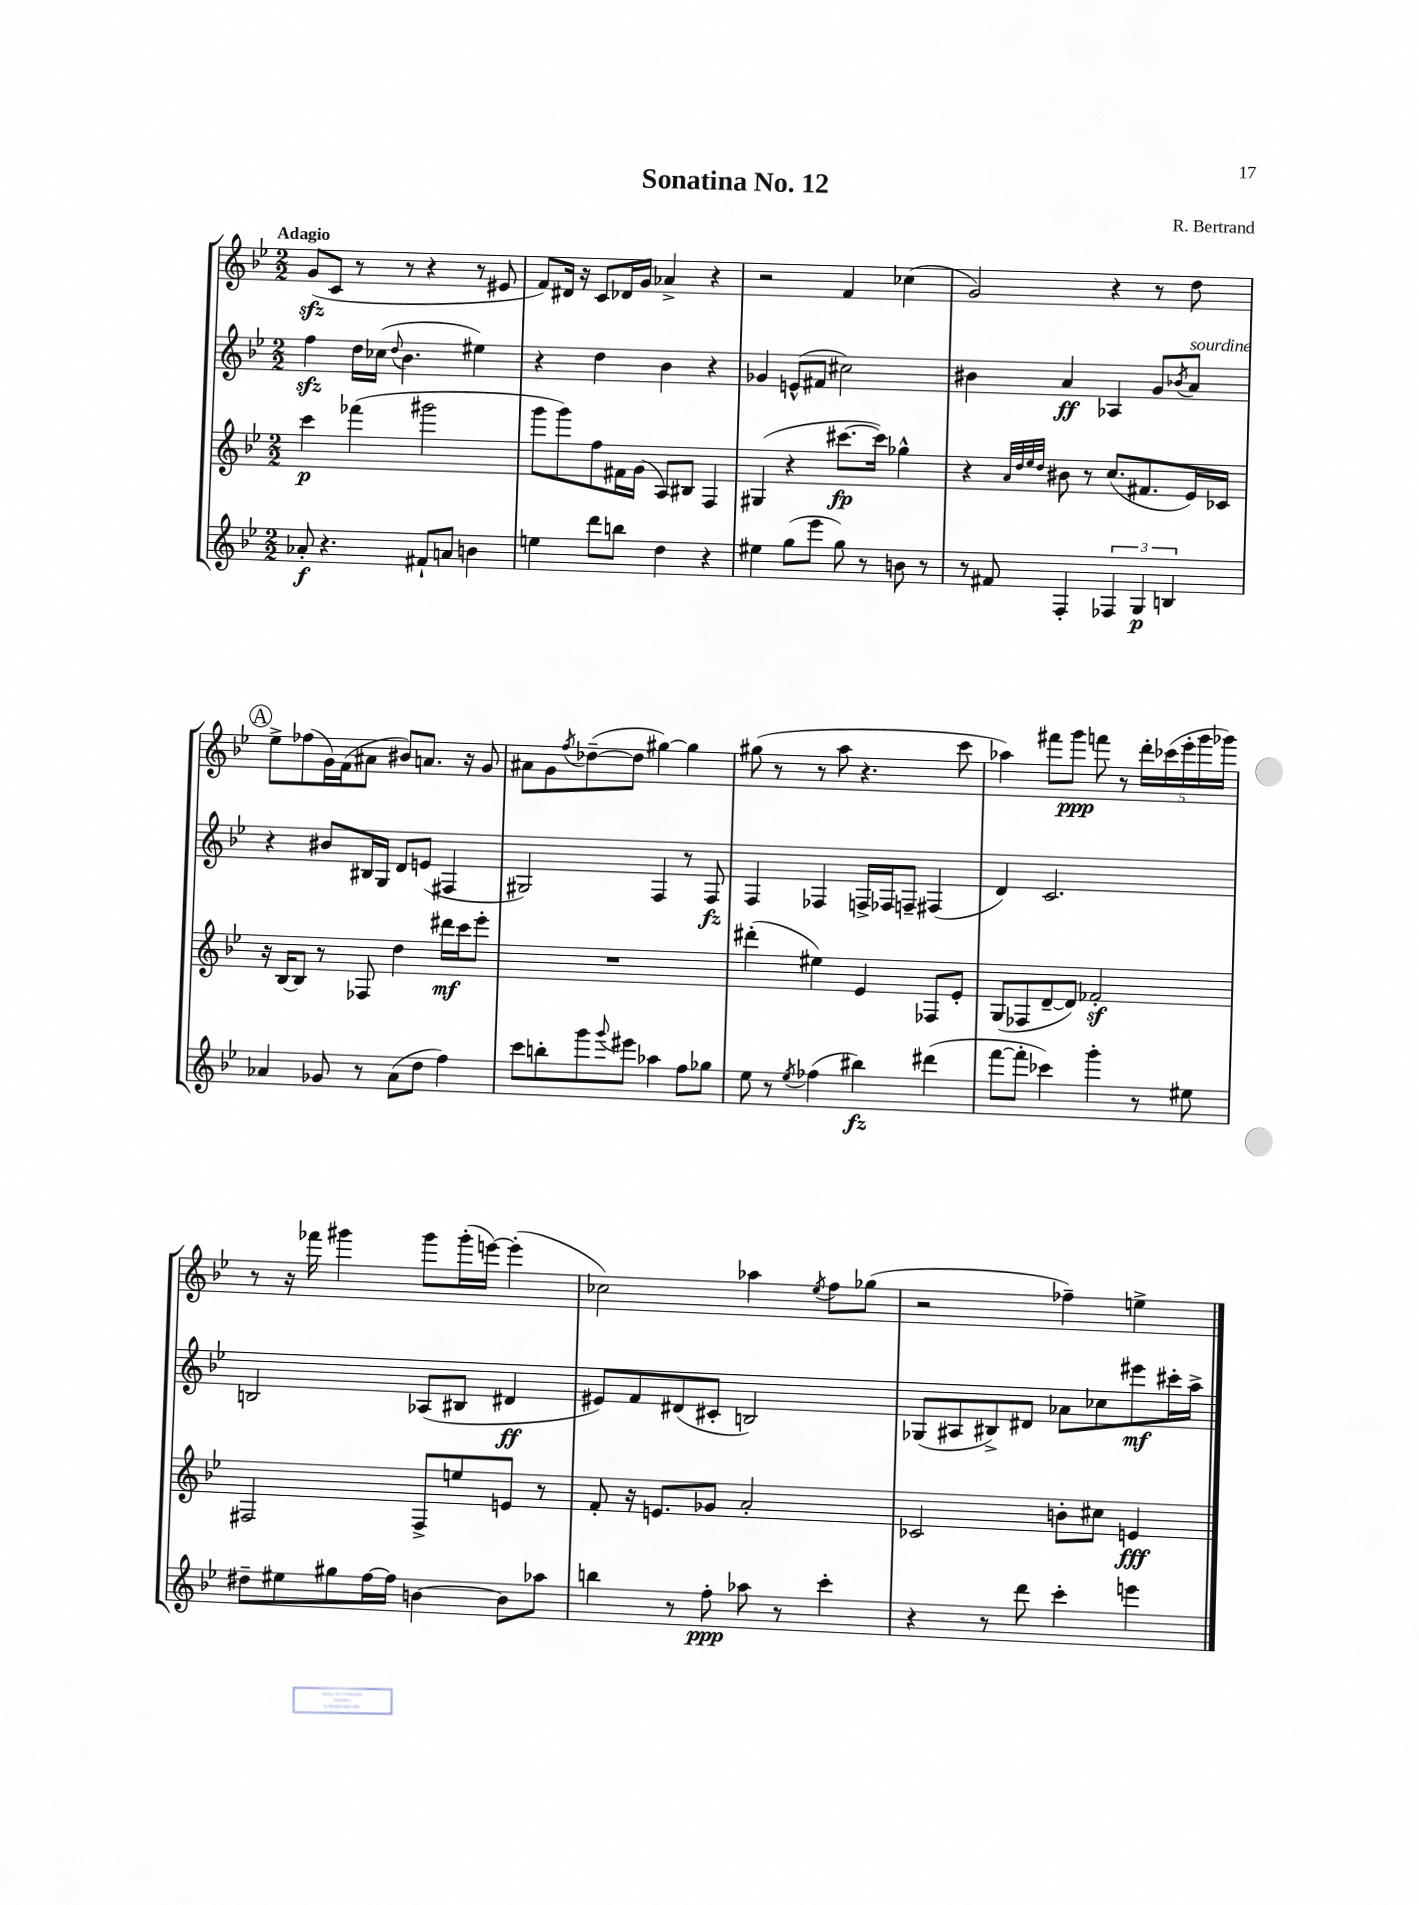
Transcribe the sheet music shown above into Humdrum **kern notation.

**kern	**dynam	**kern	**dynam	**kern	**dynam	**kern	**dynam
*part4	*part4	*part3	*part3	*part2	*part2	*part1	*part1
*staff4	*staff4	*staff3	*staff3	*staff2	*staff2	*staff1	*staff1
*clefG2	*	*clefG2	*	*clefG2	*	*clefG2	*
*k[b-e-]	*	*k[b-e-]	*	*k[b-e-]	*	*k[b-e-]	*
*M2/2	*	*M2/2	*	*M2/2	*	*M2/2	*
=1	=1	=1	=1	=1	=1	=1	=1
!	!	!	!	!	!	!LO:TX:a:B:t=Adagio	!
8a-X'/	f	4ccc\	p	4ffzz\	.	(8gzz/L	.
4.r	.	.	.	.	.	8c/J	.
.	.	(4fff-X\	.	16dd\LL	.	8r	.
.	.	.	.	(16cc-X\JJ	.	.	.
.	.	.	.	8qqdd/	.	.	.
.	.	.	.	4.b-\	.	8r	.
8f#X`/L	.	2ggg#X\	.	.	.	4r	.
8an/J	.	.	.	.	.	.	.
4bn\	.	.	.	4ee#X\)	.	8r	.
.	.	.	.	.	.	8e#X/	.
=2	=2	=2	=2	=2	=2	=2	=2
4een\	.	8ggg\L	.	4r	.	8f/L)	.
.	.	8ggg\)	.	.	.	16d#X/Jk	.
.	.	.	.	.	.	16r	.
8ddd\L	.	8ff\	.	4dd\	.	8c/L	.
8bbn\J	.	16f#X\L	.	.	.	16d-X/L	.
.	.	(16g\JJ	.	.	.	16g/JJ	.
4dd\	.	8A/L)	.	4b-\	.	4a-X^/	.
.	.	8B#X/J	.	.	.	.	.
4r	.	4F/	.	4r	.	4r	.
=3	=3	=3	=3	=3	=3	=3	=3
4ee#X\	.	(4G#X/	.	4g-X/	.	2r	.
(8gg\L	.	4r	.	(8en^^/L	.	.	.
8eee-\J	.	.	.	8f#X/J	.	.	.
8gg\)	.	[8.ccc#X\L	fp	2cc#X\)	.	4f/	.
8r	.	.	.	.	.	.	.
.	.	16ccc#\Jk])	.	.	.	.	.
8bn\	.	4gg-X^^\	.	.	.	(4cc-X\	.
8r	.	.	.	.	.	.	.
=4	=4	=4	=4	=4	=4	=4	=4
8r	.	4r	.	4b#X\	.	2g/)	.
8f#X/	.	.	.	.	.	.	.
.	.	32qqa/LLL	.	.	.	.	.
.	.	32qqdd/	.	.	.	.	.
.	.	32qqee-/	.	.	.	.	.
.	.	32qqdd/JJJ	.	.	.	.	.
4F'/	.	8b#X\	.	4a/	ff	.	.
.	.	8r	.	.	.	.	.
6F-X/	.	(8.cc/L	.	4A-X/	.	4r	.
6G/	p	.	.	.	.	.	.
.	.	8.f#X/	.	.	.	.	.
.	.	.	.	8g/L	.	8r	.
6Bn/	.	.	.	.	.	.	.
.	.	.	.	8qb-X/	.	.	.
!	!	!	!	!LO:TX:a:i:t=sourdine	!	!	!
.	.	16e-/L)	.	8a/J	.	8dd\	.
.	.	16c-X/JJ	.	.	.	.	.
!!LO:LB:g=z
!!LO:REH:place=s1:t=A
=5	=5	=5	=5	=5	=5	=5	=5
4a-X/	.	16r	.	4r	.	8ee-^\L	.
.	.	[16B-/KL	.	.	.	.	.
.	.	8B-/J]	.	.	.	(8ff-X\	.
8g-X/	.	8r	.	8b#X/L	.	16g\L)	.
.	.	.	.	.	.	(16f\J	.
8r	.	8F-X/	.	16B#X/L	.	8a#X\J	.
.	.	.	.	16G/JJ	.	.	.
(8a-\L	.	4dd\	.	8d/L	.	8b#X/L)	.
8dd\J	.	.	.	(8en/J	.	8.an/J	.
4ff\)	.	16ddd#X\LL	mf	4F#X/	.	.	.
.	.	16ccc\J	.	.	.	16r	.
.	.	8eee-'\J	.	.	.	8g/	.
=6	=6	=6	=6	=6	=6	=6	=6
8ccc\L	.	1r	.	2G#X/)	.	8a#X\L	.
8bbn'\	.	.	.	.	.	8g\	.
.	.	.	.	.	.	8qff/	.
8ggg\	.	.	.	.	.	([8dd-X~\	.
8qqggg/	.	.	.	.	.	.	.
8eee#X\J	.	.	.	.	.	8dd-\J]	.
4aa-X\	.	.	.	4F/	.	[4gg#X\)	.
8ff\L	.	.	.	8r	.	4gg#\]	.
8gg-X\J	.	.	.	8F/	fz	.	.
=7	=7	=7	=7	=7	=7	=7	=7
8ee-\	.	(4ddd#X'\	.	4F/	.	(8gg#X\	.
8r	.	.	.	.	.	8r	.
8qee-/	.	.	.	.	.	.	.
(4ff-X\	.	4ee#X\)	.	4F-X/	.	8r	.
.	.	.	.	.	.	8aa\	.
4bb#X\)	fz	4e-/	.	16Fn^/LL	.	4.r	.
.	.	.	.	16F-X/J	.	.	.
.	.	.	.	8Fn~/J	.	.	.
(4ddd#X\	.	8F-X/L	.	(4F#X/	.	.	.
.	.	8e-'/J	.	.	.	8ccc\	.
=8	=8	=8	=8	=8	=8	=8	=8
[8fff\L	.	(8G/L	.	4d/)	.	4aa-X\)	.
8fff'\J]	.	8F-X/	.	.	.	.	.
4ccc-X\)	.	[8d~/	.	2.c/	.	8fff#X\L	.
.	.	8d/J])	.	.	.	8ggg\J	ppp
4ggg'\	.	2f-Xz'/	.	.	.	8fffn\	.
.	.	.	.	.	.	8r	.
8r	.	.	.	.	.	20ddd'\LL	.
.	.	.	.	.	.	(20ccc-X\	.
.	.	.	.	.	.	20eee-'\	.
8ee#X\	.	.	.	.	.	.	.
.	.	.	.	.	.	20ggg\	.
.	.	.	.	.	.	20ggg-X\JJ)	.
!!LO:LB:g=z
=9	=9	=9	=9	=9	=9	=9	=9
8dd#X~\L	.	2F#X/	.	2Bn/	.	8r	.
8ee#X\	.	.	.	.	.	16r	.
.	.	.	.	.	.	16fff-X\	.
8gg#X\	.	.	.	.	.	4ggg#X\	.
[16ff\L	.	.	.	.	.	.	.
16ff\JJ]	.	.	.	.	.	.	.
[4bn\	.	8F#^/L	.	(8A-X/L	.	8ggg#\L	.
.	.	8een/	.	8B#X/J	.	(16ggg#'\L	.
.	.	.	.	.	.	[16eeen\JJ)	.
8b\L]	.	8en/J	.	4d#X/	ff	(4eee'\]	.
8aa-X\J	.	8r	.	.	.	.	.
=10	=10	=10	=10	=10	=10	=10	=10
4bbn\	.	8f'/	.	8e#X/L)	.	2cc-X\)	.
.	.	16r	.	8f/	.	.	.
.	.	8.en/L	.	.	.	.	.
8r	.	.	.	(8d#X/	.	.	.
8ff'\	ppp	8g-X/J	.	8c#X'/J	.	.	.
8aa-X\	.	2a'/	.	2Bn/)	.	4aa-X\	.
8r	.	.	.	.	.	.	.
.	.	.	.	.	.	8qee-/	.
4ccc'\	.	.	.	.	.	8ff\L	.
.	.	.	.	.	.	(8gg-X\J	.
=11	=11	=11	=11	=11	=11	=11	=11
4r	.	2c-X/	.	(8G-X/L	.	2r	.
.	.	.	.	8A#X/	.	.	.
8r	.	.	.	8B#X^/)	.	.	.
8ddd\	.	.	.	8d#X/J	.	.	.
4ccc'\	.	8bn'\L	.	8a-X\L	.	4ff-X~\)	.
.	.	8cc#X\J	.	8cc-X\	.	.	.
4eeen\	.	4en/	fff	8eee#X\	mf	4een^\	.
.	.	.	.	16ccc#X'\L	.	.	.
.	.	.	.	16aa^\JJ	.	.	.
==	==	==	==	==	==	==	==
*-	*-	*-	*-	*-	*-	*-	*-
